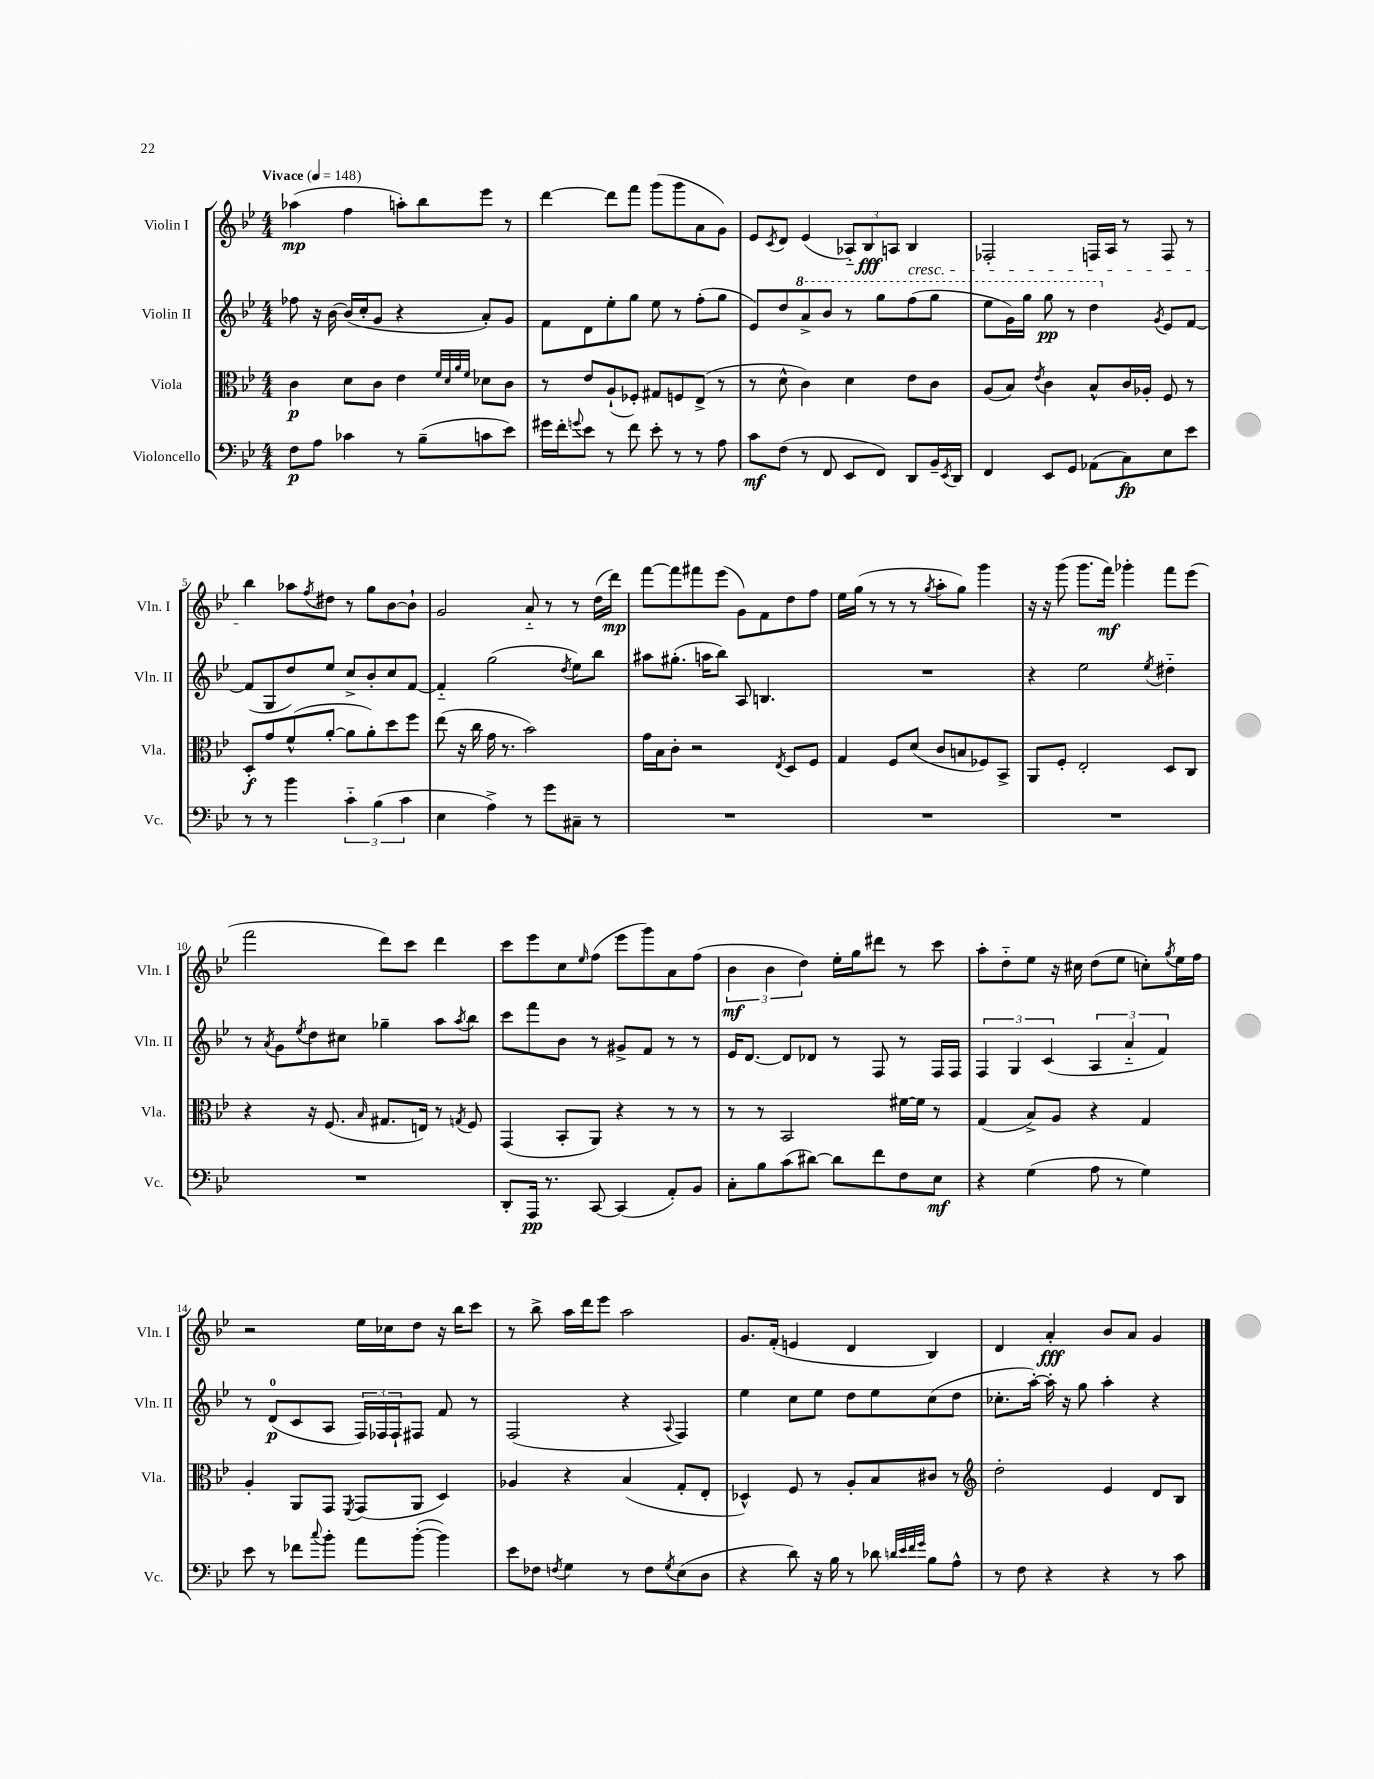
<<
\new StaffGroup <<
\new Staff = "s0" \with { instrumentName = "Violin I" shortInstrumentName = "Vln. I" } {
    \clef treble \key bes \major \numericTimeSignature \time 4/4 \tempo "Vivace" 4 = 148
    aes''4\mp( f''4 a''8-.) bes''8 ees'''8 r8 |
    d'''4~ d'''8 f'''8 g'''8( g'''8 a'8 g'8) |
    ees'8 \acciaccatura { c'8 } d'8 ees'4( \tuplet 3/2 { aes8-_) bes8\fff a8 } bes4\cresc |
    fes2-. f16 a16 r8 f8 r8 |
    bes''4\! aes''8 \acciaccatura { f''8 } dis''8 r8 g''8 bes'8~ bes'8-! |
    g'2 a'8-_ r8 r8 d''16( d'''16\mp) |
    f'''8~ f'''8 fis'''8 ees'''8( g'8) f'8 d''8 f''8 |
    ees''16 g''16( r8 r8 r8 \acciaccatura { g''8 } a''8-. g''8) g'''4 |
    r16 r16 g'''8( g'''8. f'''16\mf) ges'''4-. f'''8 ees'''8( |
    f'''2 d'''8) c'''8 d'''4 |
    c'''8 ees'''8 c''8 \grace { ees''16 } f''8( ees'''8 g'''8) a'8 f''8( |
    \tuplet 3/2 { bes'4\mf bes'4 d''4) } ees''16-. g''16 dis'''8 r8 c'''8 |
    a''8-. d''8-_ ees''8 r16 cis''16 d''8( ees''8 c''8-.) \acciaccatura { g''8 } ees''16 f''16 |
    r2 ees''16 ces''16 d''8 r16 bes''16 c'''8 |
    r8 bes''8-> a''16 d'''16 ees'''8 a''2 |
    g'8. f'16-.( e'4 d'4 bes4) |
    d'4 a'4-.\fff bes'8 a'8 g'4 \bar "|." |
}
\new Staff = "s1" \with { instrumentName = "Violin II" shortInstrumentName = "Vln. II" } {
    \clef treble \key bes \major \numericTimeSignature \time 4/4
    fes''8 r16 bes'16~ bes'16( c''16-. g'8 r4 a'8-.) g'8 |
    f'8 d'8 ees''8-. g''8 ees''8 r8 f''8-.( g''8 |
    ees'8) d''8 \ottava #1 a''8-> bes''8 r8 g'''8 f'''8( g'''8 |
    ees'''8 g''16) g'''16 g'''8\pp r8 d'''4 \ottava #0 \acciaccatura { g'8 } ees'8 f'8~ |
    f'8( g8 d''8) ees''8 c''8-> bes'8-. c''8 f'8~ |
    f'4-_ g''2( \acciaccatura { d''8 } ees''8) bes''8 |
    ais''8 gis''8.-.( a''16 bes''8) a8 b4. |
    R1 |
    r4 ees''2 \acciaccatura { ees''8 } dis''4-_ |
    r8 \acciaccatura { a'8 } g'8 \acciaccatura { ees''8 } d''8 cis''8 ges''4-- a''8 \acciaccatura { a''8 } bes''8 |
    c'''8 f'''8 bes'8 r8 gis'8-> f'8 r8 r8 |
    ees'16 d'8.~ d'8 des'8 r8 f8 r8 f16 f16 |
    \tuplet 3/2 { f4 g4 c'4( } \tuplet 3/2 { a4 a'4-_ f'4) } |
    r8 d'8-0\p( c'8 a8 \tuplet 3/2 { f16) fes16 fes16-! } fis8 f'8 r8 |
    f2( r4 \appoggiatura { a8 } f4) |
    ees''4 c''8 ees''8 d''8 ees''8 c''8( d''8 |
    ces''8.-. a''16~-.) a''16-. r16 g''8 a''4-. r4 \bar "|." |
}
\new Staff = "s2" \with { instrumentName = "Viola" shortInstrumentName = "Vla." } {
    \clef alto \key bes \major \numericTimeSignature \time 4/4
    c'4\p d'8 c'8 ees'4 \grace { f'32 d'32 a'32 f'32 } des'8 c'8 |
    r8 ees'8 a8-!( fes8-.) gis8 f8 ees8->( r8 |
    r8 d'8-^ c'4) d'4 ees'8 c'8 |
    a8( bes8) \acciaccatura { ees'8 } c'4 bes8-^ c'16 aes16-. f8 r8 |
    d8-.\f g'8 f'8-^( a'8~-. a'8 a'8-.) d''8 f''8 |
    ees''8( r16 c''16 g'16 r8. bes'2) |
    g'16 bes16 c'8-. r2 \acciaccatura { ees8 } d8 f8 |
    g4 f8 d'8( c'8 b8 fes8) bes,8-> |
    a,8 f8-. ees2-. d8 c8 |
    r4 r16 f8.( \grace { bes16 } gis8. e16) r8 \acciaccatura { g8 } f8 |
    g,4( bes,8-. a,8) r4 r8 r8 |
    r8 r8 bes,2 fis'16~ fis'16 r8 |
    g4( bes8->) a8 r4 g4 |
    a4-. a,8 g,8 \acciaccatura { f,8 } g,8( a,8 d4) |
    aes4 r4 bes4( g8-. ees8-. |
    des4-^) f8 r8 a8-. bes8 cis'8 r8 |
    \clef treble d''2-. ees'4 d'8 bes8 \bar "|." |
}
\new Staff = "s3" \with { instrumentName = "Violoncello" shortInstrumentName = "Vc." } {
    \clef bass \key bes \major \numericTimeSignature \time 4/4
    f8\p a8 ces'4 r8 bes8--( c'8 ees'8) |
    gis'16 f'16-. \appoggiatura { g'8 } ees'8 r8 f'8 ees'8-. r8 r8 a8 |
    c'8\mf f8( r8 f,8 ees,8 f,8) d,8 bes,16-- \acciaccatura { ees,8 } d,16 |
    f,4 ees,8 g,8 aes,8( c8\fp) ees8 ees'8 |
    r8 r8 bes'4 \tuplet 3/2 { c'4-_ bes4( c'4 } |
    ees4 a4->) r8 g'8 cis8-- r8 |
    R1 |
    R1 |
    R1 |
    R1 |
    d,8-. a,,16\pp r8. c,8~ c,4( a,8-.) bes,8 |
    c8-. bes8 c'8( dis'8~) dis'8 f'8 f8 ees8\mf |
    r4 g4( a8 r8 g4) |
    ees'8 r8 fes'8 \appoggiatura { c''8 } bes'8-. a'8 bes'8~-.( bes'4) |
    ees'8 fes8 \acciaccatura { f8 } g4 r8 f8 \acciaccatura { g8 } ees8( d8 |
    r4 d'8) r16 bes16 r8 des'8 \grace { d'32 ees'32 f'32 g'32 } bes8 a8-^ |
    r8 f8 r4 r4 r8 c'8 \bar "|." |
}
>>
>>
